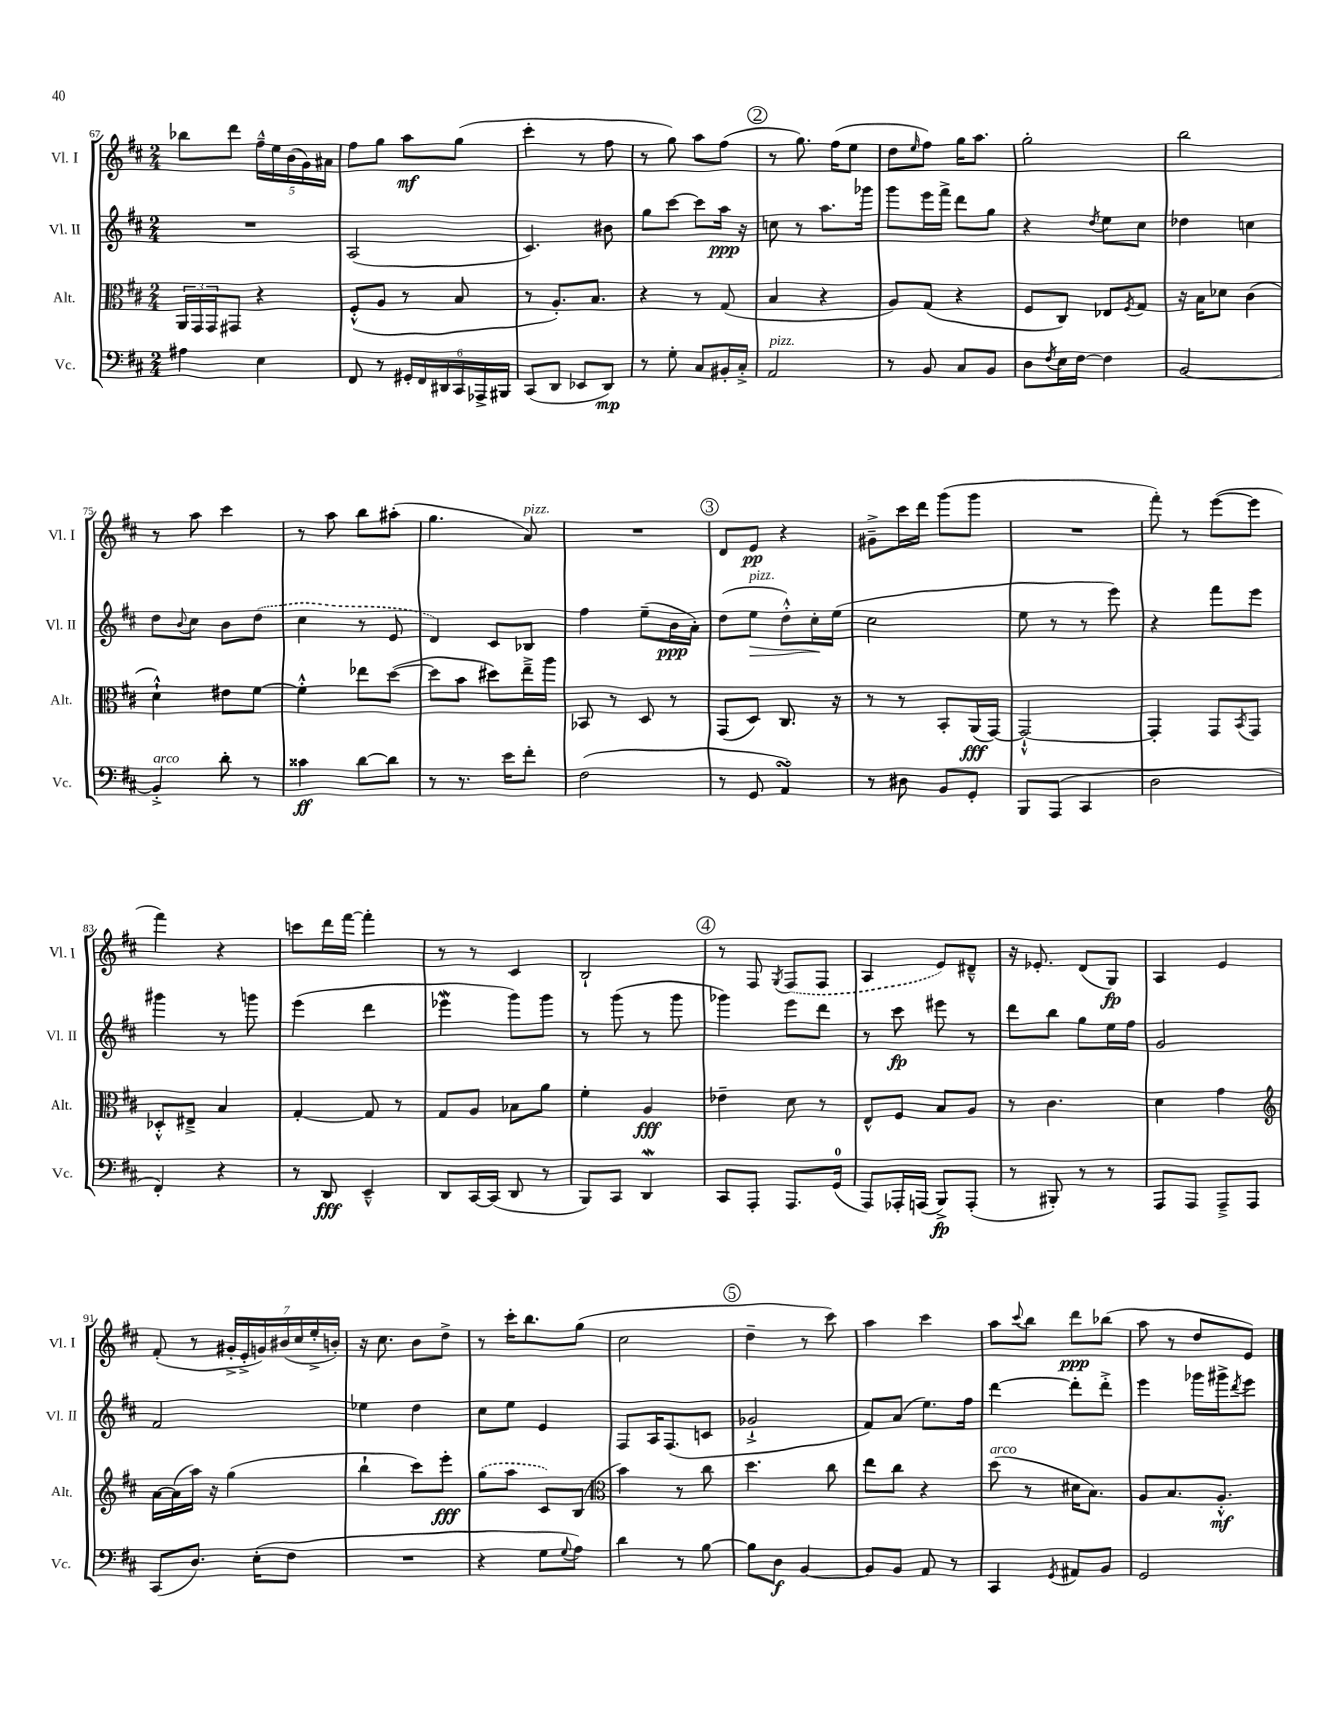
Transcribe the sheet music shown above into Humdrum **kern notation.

**kern	**kern	**kern	**kern
*staff4	*staff3	*staff2	*staff1
*clefF4	*clefC3	*clefG2	*clefG2
*k[f#c#]	*k[f#c#]	*k[f#c#]	*k[f#c#]
*M2/4	*M2/4	*M2/4	*M2/4
4A#	24AA	2r	8bb-
.	24GG	.	.
.	24GG	.	.
.	8GG#	.	8ddd
4E	4r	.	20ff#~^^
.	.	.	20ee
.	.	.	(20b
.	.	.	20g)
.	.	.	20a#
=	=	=	=
8FF#	(8F#'^^	(2A	8ff#
8r	8A	.	8gg
24GG#'	8r	.	8aa
24FF#	.	.	.
24DD#	.	.	.
24CC#	8B	.	(8gg
24AAA-^	.	.	.
24BBB#	.	.	.
=	=	=	=
(8CC#	8r	4.c#)	4ccc#'
8DD	8.A')	.	.
8EE-	.	.	8r
.	8.B	.	.
8DD)	.	8b#	8ff#
=	=	=	=
8r	4r	8gg	8r
8G'	.	[8ccc#	8gg)
8C#	8r	8ccc#]	8aa
16BB#'	(8G	16aa	(8ff#
16C#'^	.	16r	.
=	=	=	=
2AA	4B	8cc	8r
.	.	8r	8.gg)
.	4r	8.aa	.
.	.	.	(16ff#
.	.	.	8ee
.	.	16ggg-	.
=	=	=	=
8r	8A)	8ggg	8dd
.	.	.	16qqee
8BB	(8G	16eee	8ff#)
.	.	16fff#^	.
8C#	4r	8ddd	16gg
.	.	.	8.aa
8BB	.	8gg	.
=	=	=	=
8D	8F#	4r	2gg'
8qF#	.	.	.
16E	8C#)	.	.
[16F#	.	.	.
.	.	8qdd	.
4F#]	8E-	8ee	.
.	8qF#	.	.
.	8G	8cc#	.
=	=	=	=
[2BB	16r	4dd-	2bb
.	16B	.	.
.	8d-	.	.
.	(4c#	4cc	.
=	=	=	=
4BB'^]	4d`^^)	8dd	8r
.	.	8qqb	.
.	.	8cc#	8aa
8d'	8e#	8b	4ccc#
8r	[8f#	(8dd	.
=	=	=	=
4c##	4f#'^^]	4cc#	8r
.	.	.	8aa
[8d	8ee-	8r	8bb
8d]	([8dd	8e	(8aa#'
=	=	=	=
8r	8dd]	4d)	4.gg
8.r	8b	.	.
.	8dd#)	8c#	.
16e	.	.	.
8f#'	16ee~^	8B-	8a)
.	16aa	.	.
=	=	=	=
(2F#	8BB-	4ff#	2r
.	8r	.	.
.	8D	(8ee~	.
.	8r	16b	.
.	.	16a')	.
=	=	=	=
8r	(8GG	(8dd	8d
8GG	8D)	8ee	8e
4AA)	8.C#	8dd'^^)	4r
.	.	16cc#'	.
.	16r	(16ee	.
=	=	=	=
8r	8r	2cc#	8g#~^
8D#	8r	.	16ccc#
.	.	.	16ddd
8BB	8BB'	.	(8ggg
8GG'	(16AA	.	8ggg
.	[16GG)	.	.
=	=	=	=
8BBB	2GG`^^_	8ee	2r
(8AAA	.	8r	.
4CC#	.	8r	.
.	.	8eee)	.
=	=	=	=
2D	4GG']	4r	8fff#')
.	.	.	8r
.	8GG	8fff#	([8eee
.	8qBB	.	.
.	8GG	8eee	8eee]
=	=	=	=
4FF#')	8D-'^^	4ggg#	4fff#)
.	8E#~^	.	.
4r	4B	8r	4r
.	.	8ggg	.
=	=	=	=
8r	[4G'	(4eee	8ccc
8DD	.	.	16ddd
.	.	.	[16fff#
4EE~^^	8G]	4ddd	4fff#']
.	8r	.	.
=	=	=	=
8DD	8G	4eee-	8r
[16CC#	8A	.	8r
(16CC#]	.	.	.
8DD	8B-	8ggg)	4c#
8r	8a	8ggg	.
=	=	=	=
8BBB)	4f#'	8r	2B`
8CC#	.	(8ggg	.
4DD	4A	8r	.
.	.	8ggg	.
=	=	=	=
8CC#	4e-~	4ggg-)	8r
8AAA'	.	.	8F#
.	.	.	8qG
8.AAA	8d	8eee	(8F#
.	8r	8ddd	8F#
(16GG	.	.	.
=	=	=	=
8AAA)	8E^^	8r	4A
16AAA-'	8F#	8ccc#	.
(16AAA	.	.	.
8BBB^)	8B	8eee#	8e)
(8AAA'	8A	8r	8d#~^^
=	=	=	=
8r	8r	8ddd	16r
.	.	.	8.e-'
8BBB#')	4.c#	8bb	.
8r	.	8gg	(8d
8r	.	16ee	8G)
.	.	16ff#	.
=	=	=	=
8AAA	4d	2g	4A
8AAA	.	.	.
8AAA~^	4g	.	4e
8AAA	.	.	.
=	=	=	=
*	*clefG2	*	*
(8CC#	[16a	2f#	(8f#'
.	(16a]	.	.
8.D)	16aa)	.	8r
.	16r	.	.
.	(4gg	.	28g#'^
.	.	.	28e'^
(16E'	.	.	.
.	.	.	28g)
.	.	.	(28b#
8F#	.	.	.
.	.	.	28cc#
.	.	.	28ee'^
.	.	.	28b')
=	=	=	=
2r	4bb`	4ee-	16r
.	.	.	8.cc#
.	8ccc#)	4dd	8b
.	8eee'	.	8dd^
=	=	=	=
4r	(8gg	8cc#	8r
.	8aa	8ee	16ccc#'
.	.	.	8.bb
8G	8c#)	4e	.
8qqG	.	.	.
8A)	(8B	.	(8gg
=	=	=	=
*	*clefC3	*	*
4d	4b)	8F#	2cc#
.	.	16A	.
.	.	(8.F#	.
8r	8r	.	.
[8B	8cc#	8c	.
=	=	=	=
8B]	4.dd	2g-`^	4dd~
8D	.	.	.
[4BB	.	.	8r
.	8cc#	.	8ccc#)
=	=	=	=
8BB]	8ee	8f#)	4aa
8BB	8cc#	(8a	.
8AA	4r	8.ee)	4ccc#
8r	.	.	.
.	.	16ff#	.
=	=	=	=
4CC#	(8dd	[4ddd	8aa
.	.	.	8qqccc#
.	8r	.	8bb
8qGG	.	.	.
8AA#	16d#	8ddd']	8ddd
.	8.B)	.	.
8BB	.	8ddd'^	(8bb-
=	=	=	=
2GG	8A	4eee	8aa
.	8.B	.	8r
.	.	16ggg-	8dd
.	8.A'^^	16ggg#^	.
.	.	8qddd	.
.	.	8eee	8e)
==	==	==	==
*-	*-	*-	*-
